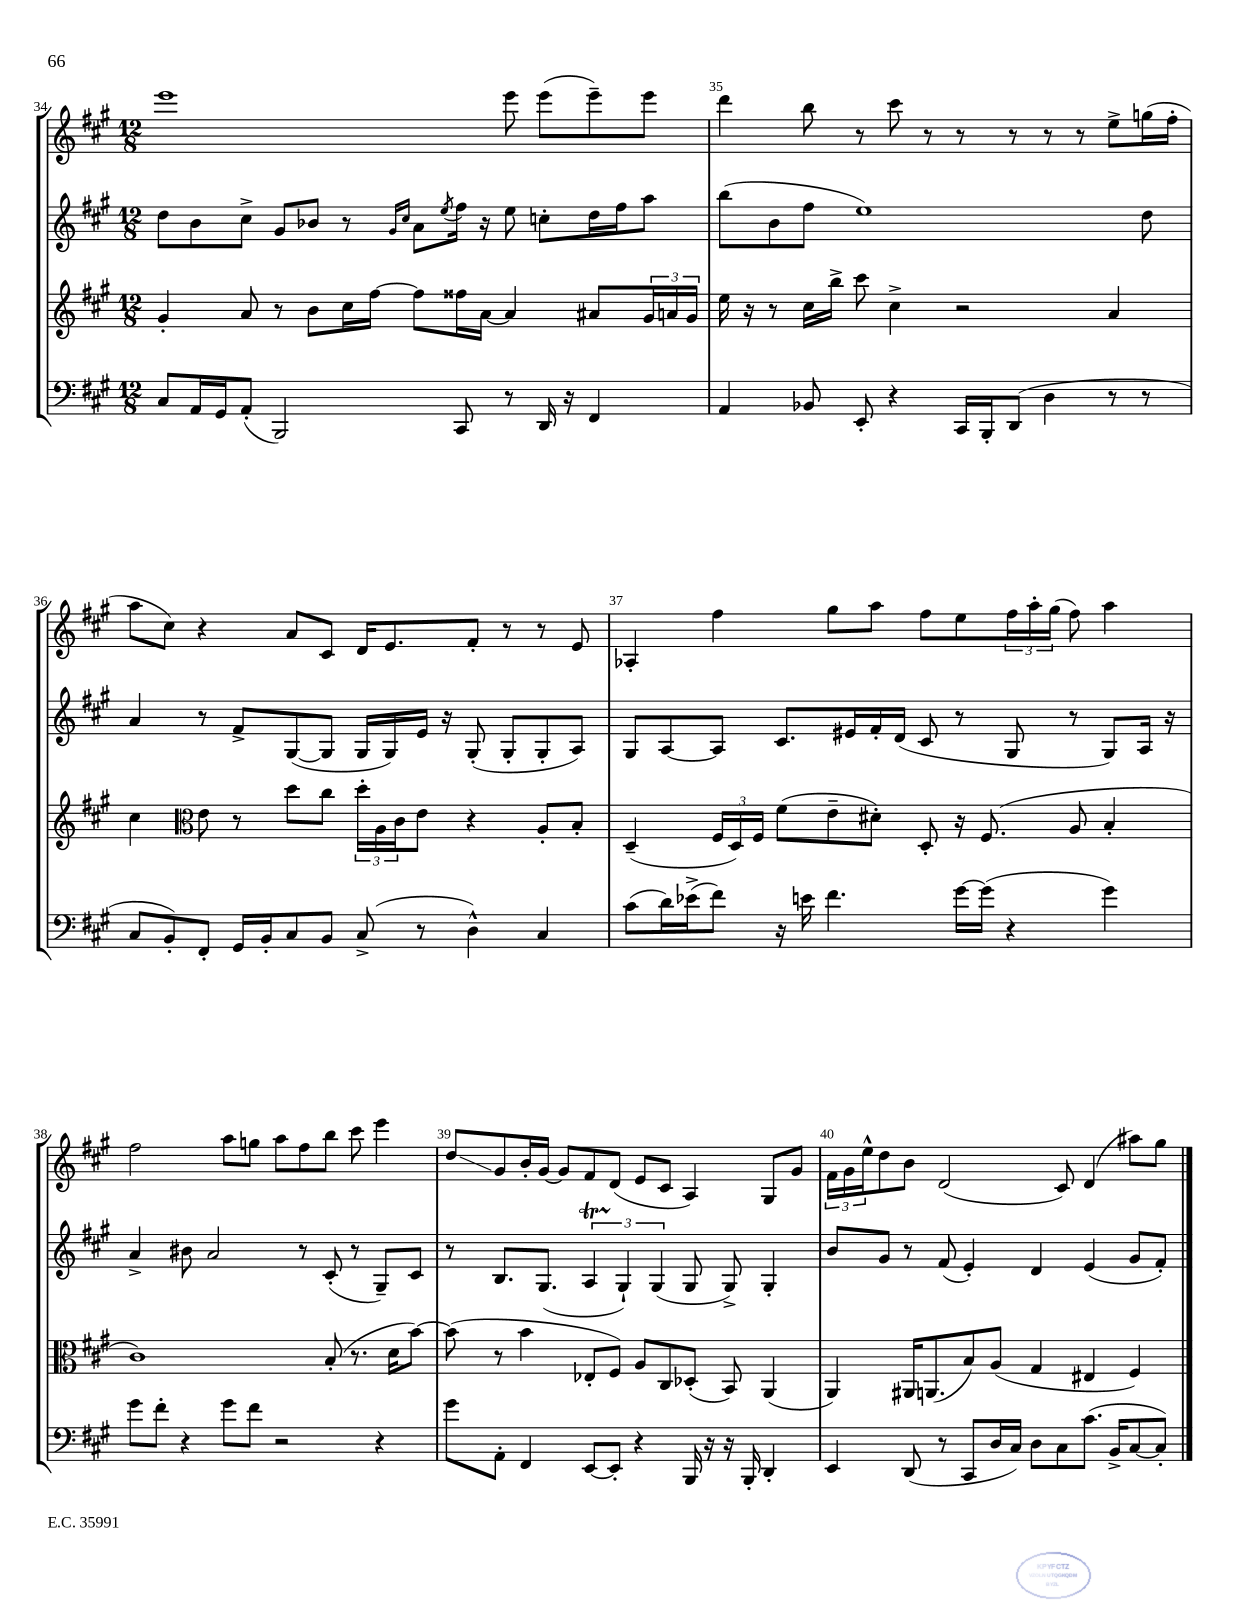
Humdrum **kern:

**kern	**kern	**kern	**kern
*staff4	*staff3	*staff2	*staff1
*clefF4	*clefG2	*clefG2	*clefG2
*k[f#c#g#]	*k[f#c#g#]	*k[f#c#g#]	*k[f#c#g#]
*M12/8	*M12/8	*M12/8	*M12/8
8C#	4g#'	8dd	1eee
16AA	.	8b	.
16GG#	.	.	.
(8AA'	8a	8cc#^	.
2BBB)	8r	8g#	.
.	8b	8b-	.
.	16cc#	8r	.
.	[16ff#	.	.
.	.	16qqg#	.
.	.	16qqcc#	.
.	8ff#]	8a	.
.	.	8qee	.
8CC#	16ff##	16ff#	.
.	[16a	16r	.
8r	4a]	8ee	8eee
16DD	.	8cc'	(8eee
16r	.	.	.
4FF#	8a#	16dd	8eee~)
.	.	16ff#	.
.	24g#	8aa	8eee
.	24a	.	.
.	24g#	.	.
=	=	=	=
4AA	16ee	(8bb	4ddd
.	16r	.	.
.	8r	8b	.
8BB-	16cc#	8ff#	8bb
.	16bb^	.	.
8EE'	8ccc#	1ee)	8r
4r	4cc#^	.	8ccc#
.	.	.	8r
16CC#	2r	.	8r
16BBB'	.	.	.
(8DD	.	.	8r
4D	.	.	8r
.	.	.	8r
8r	4a	.	8ee^
8r	.	8dd	(16gg
.	.	.	16ff#'
=	=	=	=
8C#	4cc#	4a	8aa
8BB')	.	.	8cc#)
*	*clefC3	*	*
8FF#'	8e	8r	4r
16GG#	8r	8f#^	.
16BB'	.	.	.
8C#	8dd	([8G#	8a
8BB	8cc#	8G#]	8c#
(8C#^	24dd'	16G#	16d
.	24A	.	.
.	.	16G#)	8.e
.	24c#	.	.
8r	8e	16e	.
.	.	16r	.
4D^^)	4r	(8G#'	8f#'
.	.	8G#'	8r
4C#	8A'	8G#'	8r
.	8B'	8A)	8e
=	=	=	=
(8c#	(4D~	8G#	4A-'
16d)	.	[8A	.
(16e-^	.	.	.
8f#)	24F#	8A]	4ff#
.	24D)	.	.
.	24F#	.	.
16r	(8f#	8.c#	.
16e	.	.	.
4.f#	8e~	.	8gg#
.	.	16e#	.
.	8d#')	16f#'	8aa
.	.	(16d	.
.	8D'	8c#	8ff#
[16g#	16r	8r	8ee
(16g#]	(8.F#	.	.
4r	.	8G#	24ff#
.	.	.	24aa'
.	.	.	(24gg#
.	8A	8r	8ff#)
4g#)	4B'	8G#)	4aa
.	.	16A	.
.	.	16r	.
=	=	=	=
8g#	1c#)	4a^	2ff#
8f#'	.	.	.
4r	.	8b#	.
.	.	2a	.
8g#	.	.	8aa
8f#	.	.	8gg
2r	.	.	8aa
.	.	8r	8ff#
.	(8B'	(8c#'	8bb
.	8.r	8r	8ccc#
4r	.	8G#~)	4eee
.	16d	.	.
.	[8b)	8c#	.
=	=	=	=
8g#	(8b]	8r	8dd
8AA'	8r	8.B	8g#
4FF#	4b	.	16b'
.	.	(8.G#	[16g#
.	.	.	8g#]
[8EE	8E-'	6A	8f#
8EE']	8F#)	.	(8d
.	.	6G#`)	.
4r	8A	.	8e
.	.	(6G#	.
.	8C#	.	8c#
16BBB	(8D-'	8G#	4A)
16r	.	.	.
16r	8BB)	8G#^)	.
16BBB'	.	.	.
4DD'	(4AA	4G#'	8G#
.	.	.	8g#
=	=	=	=
4EE	4AA)	8b	24f#
.	.	.	24g#
.	.	.	24ee^^
.	.	8g#	8dd
(8DD	16AA#	8r	8b
.	(8.AA	.	.
8r	.	(8f#	(2d
8CC#	8B)	4e')	.
16D	(8A	.	.
16C#)	.	.	.
8D	4G#	4d	.
8C#	.	.	8c#)
(8.c#	4E#	(4e	(4d
16BB^	.	.	.
[8C#	4F#)	8g#	8aa#)
8C#'])	.	8f#')	8gg#
==	==	==	==
*-	*-	*-	*-
